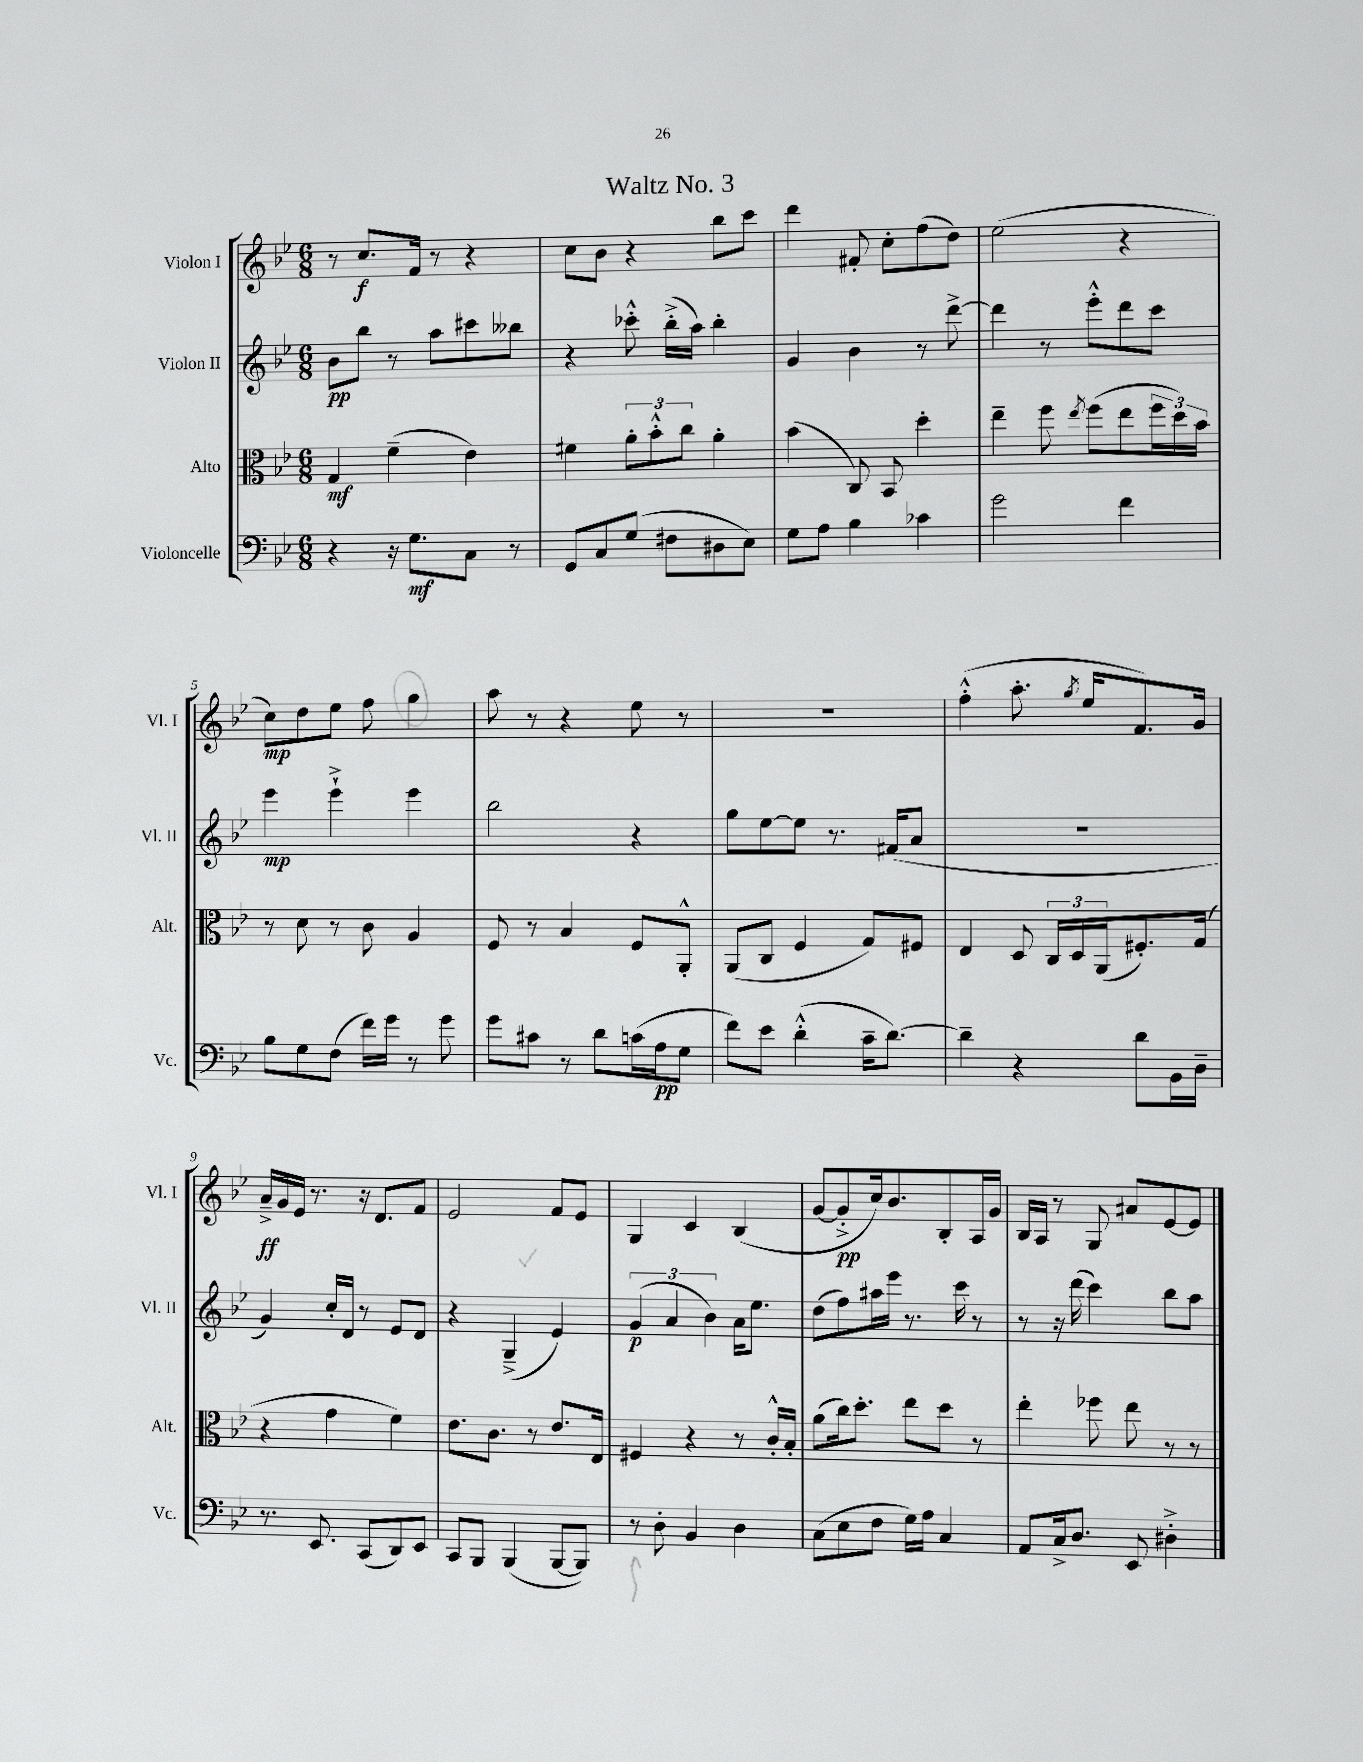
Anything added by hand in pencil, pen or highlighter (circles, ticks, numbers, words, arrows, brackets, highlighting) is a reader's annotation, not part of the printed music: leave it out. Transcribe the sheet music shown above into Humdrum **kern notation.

**kern	**dynam	**kern	**dynam	**kern	**dynam	**kern	**dynam
*part4	*part4	*part3	*part3	*part2	*part2	*part1	*part1
*staff4	*staff4	*staff3	*staff3	*staff2	*staff2	*staff1	*staff1
*I"Violoncelle	*	*I"Alto	*	*I"Violon II	*	*I"Violon I	*
*I'Vc.	*	*I'Alt.	*	*I'Vl. II	*	*I'Vl. I	*
*clefF4	*	*clefC3	*	*clefG2	*	*clefG2	*
*k[b-e-]	*	*k[b-e-]	*	*k[b-e-]	*	*k[b-e-]	*
*M6/8	*	*M6/8	*	*M6/8	*	*M6/8	*
=1	=1	=1	=1	=1	=1	=1	=1
4r	.	4G/	mf	8b-\L	pp	8r	.
.	.	.	.	8bb-\J	.	8.cc/L	f
16r	.	(4f~\	.	8r	.	.	.
8.G\L	mf	.	.	.	.	16f/Jk	.
.	.	.	.	8aa\L	.	8r	.
8C\J	.	4e-\)	.	8ccc#X\	.	4r	.
8r	.	.	.	8bb--X\J	.	.	.
=2	=2	=2	=2	=2	=2	=2	=2
8GG/L	.	4f#X\	.	4r	.	8cc\L	.
8C/	.	.	.	.	.	8b-\J	.
(8G/J	.	12a'\L	.	8ccc-X'^^\	.	4r	.
.	.	12b-'^^\	.	.	.	.	.
8F#X\L	.	.	.	(16bb-'^\LL	.	.	.
.	.	12cc\J	.	.	.	.	.
.	.	.	.	16aa\JJ)	.	.	.
8D#X\	.	4a'\	.	4bb-'\	.	8bb-\L	.
8E-\J)	.	.	.	.	.	8ccc\J	.
=3	=3	=3	=3	=3	=3	=3	=3
8G\L	.	(4b-\	.	4g/	.	4ddd\	.
8A\J	.	.	.	.	.	.	.
4B-\	.	8C/)	.	4b-\	.	8f#X'/	.
.	.	8BB-/	.	.	.	8cc'\L	.
4c-X\	.	4dd'\	.	8r	.	(8ff\	.
.	.	.	.	[8ddd^\	.	8dd\J)	.
=4	=4	=4	=4	=4	=4	=4	=4
2g\	.	4ee-~\	.	4ddd\]	.	(2ee-\	.
.	.	8ff\	.	8r	.	.	.
.	.	8qee-/	.	.	.	.	.
.	.	(8ff\L	.	8eee-'^^\L	.	.	.
4f\	.	8ee-\	.	8ddd\	.	4r	.
.	.	24ff\L	.	8ccc\J	.	.	.
.	.	24dd\)	.	.	.	.	.
.	.	24b-\JJ	.	.	.	.	.
!!LO:LB:g=z
=5	=5	=5	=5	=5	=5	=5	=5
8B-\L	.	8r	.	4eee-\	mp	8cc\L)	mp
8G\	.	8d\	.	.	.	8dd\	.
(8F\J	.	8r	.	4eee-`^\	.	8ee-\J	.
16f\LL)	.	8c\	.	.	.	8ff\	.
16g\JJ	.	.	.	.	.	.	.
8r	.	4A/	.	4eee-\	.	4gg\	.
8g\	.	.	.	.	.	.	.
=6	=6	=6	=6	=6	=6	=6	=6
8g\L	.	8F/	.	2bb-\	.	8aa\	.
8c#X\J	.	8r	.	.	.	8r	.
8r	.	4B-/	.	.	.	4r	.
8d\L	.	.	.	.	.	.	.
(16cn\L	.	8F/L	.	4r	.	8ee-\	.
16A\J	pp	.	.	.	.	.	.
8G\J	.	8AA'^^/J	.	.	.	8r	.
=7	=7	=7	=7	=7	=7	=7	=7
8f\L)	.	(8AA/L	.	8gg\L	.	2.r	.
8e-\J	.	8C/J	.	[8ee-\	.	.	.
(4d'^^\	.	4F/	.	8ee-\J]	.	.	.
.	.	.	.	8.r	.	.	.
16c~\KL	.	8G/L)	.	.	.	.	.
[8.d\J)	.	.	.	(16f#X/KL	.	.	.
.	.	8F#X/J	.	8a/J	.	.	.
=8	=8	=8	=8	=8	=8	=8	=8
4d~\]	.	4E-/	.	2.r	.	(4ff'^^\	.
4r	.	8D/	.	.	.	8.aa'\	.
.	.	24C/LL	.	.	.	.	.
.	.	24D/	.	.	.	.	.
.	.	.	.	.	.	8qgg/	.
.	.	.	.	.	.	16ee-/KL	.
.	.	(24AA/J	.	.	.	.	.
8d\L	.	8.F#X'/)	.	.	.	8.f/)	.
16BB-\L	.	.	.	.	.	.	.
16D~\JJ	.	(16G/Jk	.	.	.	16g/Jk	.
!!LO:LB:g=z
=9	=9	=9	=9	=9	=9	=9	=9
8.r	.	4r	.	4g/)	.	16a~^/LL	ff
.	.	.	.	.	.	16g/	.
.	.	.	.	.	.	16e-/JJ	.
8.EE-/	.	.	.	.	.	8.r	.
.	.	4g\	.	16cc'/LL	.	.	.
.	.	.	.	16d/JJ	.	.	.
(8CC/L	.	.	.	8r	.	16r	.
.	.	.	.	.	.	8.d/L	.
8DD/)	.	4f\)	.	8e-/L	.	.	.
8EE-/J	.	.	.	8d/J	.	8f/J	.
=10	=10	=10	=10	=10	=10	=10	=10
8CC/L	.	8.e-\L	.	4r	.	2e-/	.
8BBB-/J	.	.	.	.	.	.	.
.	.	8.c\J	.	.	.	.	.
(4BBB-/	.	.	.	(4G~^/	.	.	.
.	.	8r	.	.	.	.	.
[8BBB-/L	.	8.e-/L	.	4e-/)	.	8f/L	.
8BBB-/J])	.	.	.	.	.	8e-/J	.
.	.	16E-/Jk	.	.	.	.	.
=11	=11	=11	=11	=11	=11	=11	=11
8r	.	4F#X/	.	(6g/	p	4G/	.
8D'\	.	.	.	.	.	.	.
.	.	.	.	6a/	.	.	.
4BB-/	.	4r	.	.	.	4c/	.
.	.	.	.	6b-\)	.	.	.
4D\	.	8r	.	16a\KL	.	(4B-/	.
.	.	.	.	8.ee-\J	.	.	.
.	.	16c'^^/LL	.	.	.	.	.
.	.	16B-'/JJ	.	.	.	.	.
=12	=12	=12	=12	=12	=12	=12	=12
(8C\L	.	(8a\L	.	(8dd\L	.	[8g/L	.
8E-\	.	16cc\k)	.	8ff\)	.	8g'^/]	pp
.	.	8.dd'\J	.	.	.	.	.
8F\J	.	.	.	16aa#X\L	.	16cc/k)	.
.	.	.	.	16eee-\JJ	.	8.b-/	.
16G\LL)	.	8ee-\L	.	8.r	.	.	.
16A\JJ	.	.	.	.	.	.	.
4C/	.	8dd\J	.	.	.	8B-'/	.
.	.	.	.	16ccc\	.	.	.
.	.	8r	.	8r	.	16A/L	.
.	.	.	.	.	.	16g/JJ	.
=13	=13	=13	=13	=13	=13	=13	=13
8AA/L	.	4ee-'\	.	8r	.	16B-/LL	.
.	.	.	.	.	.	16A/JJ	.
16C^/k	.	.	.	16r	.	8r	.
8.D/J	.	.	.	(16ddd\	.	.	.
.	.	8ff-X\	.	4ccc\)	.	8G/	.
8EE-/	.	8ee-\	.	.	.	8a#X/L	.
4D#X'^\	.	8r	.	8bb-\L	.	[8e-/	.
.	.	8r	.	8aa\J	.	8e-/J]	.
==	==	==	==	==	==	==	==
*-	*-	*-	*-	*-	*-	*-	*-
